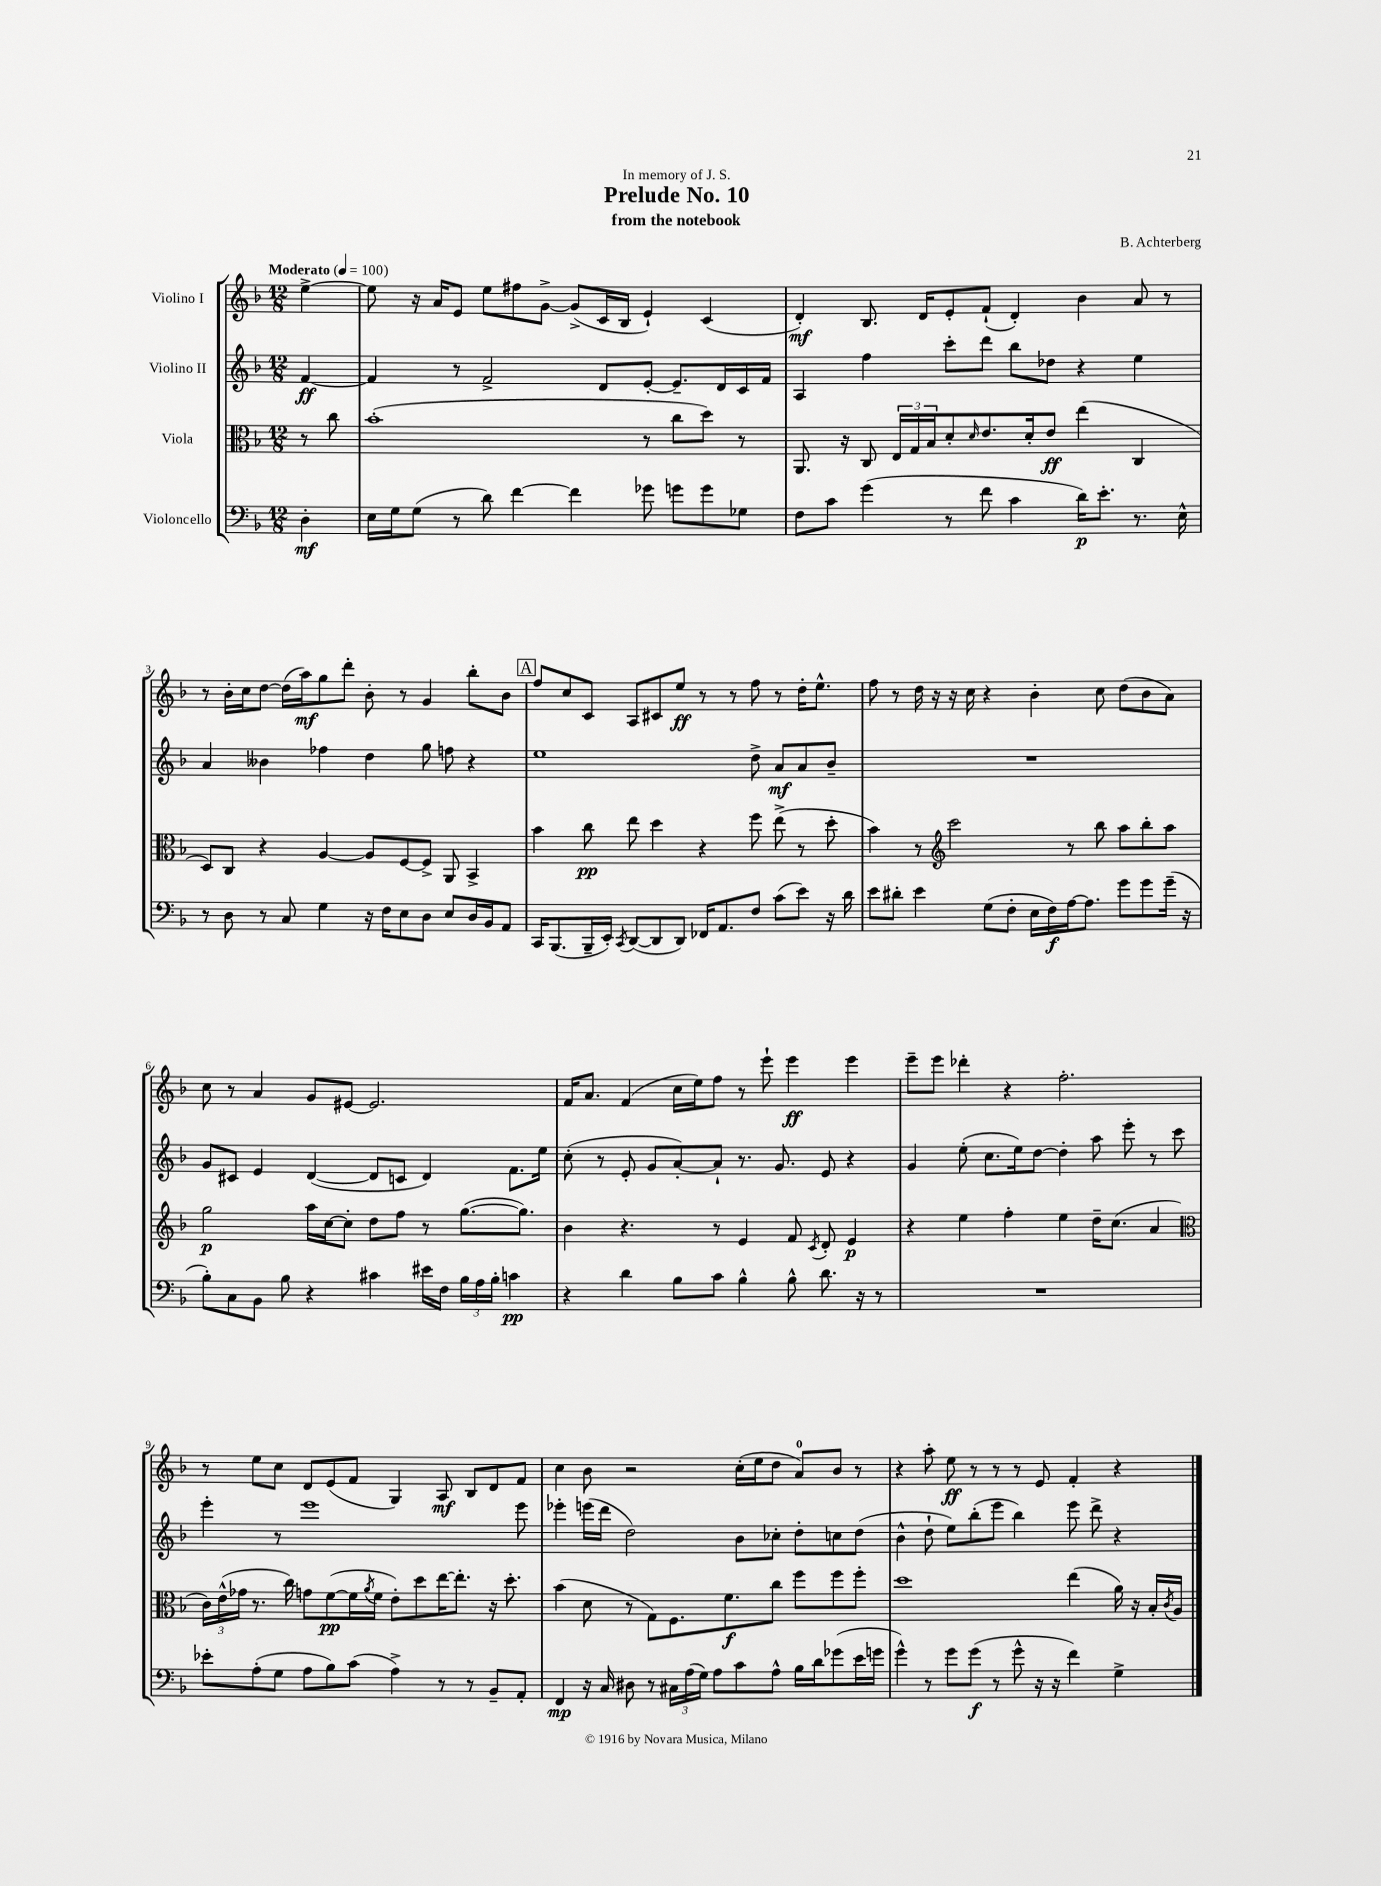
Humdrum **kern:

**kern	**dynam	**kern	**dynam	**kern	**dynam	**kern	**dynam
*part4	*part4	*part3	*part3	*part2	*part2	*part1	*part1
*staff4	*staff4	*staff3	*staff3	*staff2	*staff2	*staff1	*staff1
*I"Violoncello	*	*I"Viola	*	*I"Violino II	*	*I"Violino I	*
*clefF4	*	*clefC3	*	*clefG2	*	*clefG2	*
*k[b-]	*	*k[b-]	*	*k[b-]	*	*k[b-]	*
*M12/8	*	*M12/8	*	*M12/8	*	*M12/8	*
*MM100	*	*MM100	*	*MM100	*	*MM100	*
=	=	=	=	=	=	=	=
!	!	!	!	!	!	!LO:TX:a:B:t=Moderato	!
4D'\	mf	8r	.	[4f/	ff	[4ee^\	.
.	.	8cc\	.	.	.	.	.
=1	=1	=1	=1	=1	=1	=1	=1
16E\LL	.	(1b-'	.	4f/]	.	8ee\]	.
16G\J	.	.	.	.	.	.	.
(8G\J	.	.	.	.	.	16r	.
.	.	.	.	.	.	16a/KL	.
8r	.	.	.	8r	.	8e/J	.
8d\)	.	.	.	2f^/	.	8ee\L	.
[4f\	.	.	.	.	.	8ff#X\	.
.	.	.	.	.	.	[8g^\J	.
4f\]	.	.	.	.	.	(8g^/L]	.
.	.	.	.	8d/L	.	16c/L	.
.	.	.	.	.	.	16B-/JJ	.
8g-X\	.	8r	.	[8e'/J	.	4e`/)	.
8gn\L	.	8cc\L	.	8.e~/L]	.	.	.
8g\	.	8dd\J)	.	.	.	(4c/	.
.	.	.	.	16d/L	.	.	.
8G-X\J	.	8r	.	16c/	.	.	.
.	.	.	.	16f/JJ	.	.	.
=2	=2	=2	=2	=2	=2	=2	=2
8F\L	.	8.AA/	.	4A/	.	4d'/)	mf
8c\J	.	.	.	.	.	.	.
.	.	16r	.	.	.	.	.
(4g\	.	8C/	.	4ff\	.	8.B-/	.
.	.	24E/LL	.	.	.	.	.
.	.	24G/	.	.	.	.	.
.	.	.	.	.	.	16d/KL	.
.	.	24B-/J	.	.	.	.	.
8r	.	8d'/	.	8ccc'\L	.	8e'/	.
.	.	16qqd/	.	.	.	.	.
8f\	.	8.e/	.	8ddd\J	.	(8f`/J	.
4c\	.	.	.	8bb-\L	.	4d'/)	.
.	.	16d'/k	.	.	.	.	.
.	.	8e/J	ff	8dd-X\J	.	.	.
16d\KL)	p	(4ee\	.	4r	.	4b-\	.
8.e'\J	.	.	.	.	.	.	.
8.r	.	4C/	.	4ee\	.	8a/	.
.	.	.	.	.	.	8r	.
16E^^\	.	.	.	.	.	.	.
!!LO:LB:g=z
=3	=3	=3	=3	=3	=3	=3	=3
8r	.	8D/L)	.	4a/	.	8r	.
8D\	.	8C/J	.	.	.	16b-'\LL	.
.	.	.	.	.	.	16cc\J	.
8r	.	4r	.	4b--X\	.	[8dd\J	.
8C/	.	.	.	.	.	(16dd\LL]	.
.	.	.	.	.	.	16aa\J)	mf
4G\	.	[4A/	.	4ff-X\	.	8gg\	.
.	.	.	.	.	.	8ddd'\J	.
16r	.	8A/L]	.	4dd\	.	8b-'\	.
16F\KL	.	.	.	.	.	.	.
8E\	.	[8F/	.	.	.	8r	.
8D\J	.	8F^/J]	.	8gg\	.	4g/	.
8E/L	.	8AA/	.	8ffn\	.	.	.
16D/L	.	4BB-^/	.	4r	.	8bb-'\L	.
16BB-/J	.	.	.	.	.	.	.
8AA/J	.	.	.	.	.	8b-\J	.
!!LO:REH:place=s1:t=A
=4	=4	=4	=4	=4	=4	=4	=4
16CC/KL	.	4b-\	.	1ee	.	8ff/L	.
(8.BBB-/	.	.	.	.	.	.	.
.	.	.	.	.	.	8cc/	.
16BBB-~/L	.	8cc\	pp	.	.	8c/J	.
16EE'/JJ)	.	.	.	.	.	.	.
8qCC/	.	.	.	.	.	.	.
([8DD/L	.	8ee\	.	.	.	8A/L	.
8DD/]	.	4dd\	.	.	.	8c#X/	.
8DD/J)	.	.	.	.	.	8ee/J	ff
16FF-X/KL	.	4r	.	.	.	8r	.
8.AA/	.	.	.	.	.	.	.
.	.	.	.	.	.	8r	.
8F/J	.	8ff\	.	8dd^\	.	8ff\	.
(8c\L	.	(8ee^\	.	8a/L	mf	8r	.
8e\J)	.	8r	.	8a/	.	16dd'\KL	.
.	.	.	.	.	.	8.ee^^\J	.
16r	.	8dd'\	.	8b-~/J	.	.	.
16d\	.	.	.	.	.	.	.
=5	=5	=5	=5	=5	=5	=5	=5
8e\L	.	4b-\)	.	1.r	.	8ff\	.
8d#X'\J	.	.	.	.	.	8r	.
4e\	.	8r	.	.	.	16dd\	.
.	.	.	.	.	.	16r	.
*	*	*clefG2	*	*	*	*	*
.	.	2ccc\	.	.	.	16r	.
.	.	.	.	.	.	16cc\	.
(8G\L	.	.	.	.	.	4r	.
8F'\J	.	.	.	.	.	.	.
16E\LL	.	.	.	.	.	4b-'\	.
16F\)	f	.	.	.	.	.	.
[16A\J	.	8r	.	.	.	.	.
8.A\J]	.	.	.	.	.	.	.
.	.	8bb-\	.	.	.	8cc\	.
8g\L	.	8aa\L	.	.	.	(8dd\L	.
8g\	.	8bb-'\	.	.	.	8b-\	.
(16g~\Jk	.	8aa\J	.	.	.	8a\J)	.
16r	.	.	.	.	.	.	.
!!LO:LB:g=z
=6	=6	=6	=6	=6	=6	=6	=6
8B-'\L)	.	2gg\	p	8g/L	.	8cc\	.
8C\	.	.	.	8c#X/J	.	8r	.
8BB-\J	.	.	.	4e/	.	4a/	.
8B-\	.	.	.	.	.	.	.
4r	.	16aa\LL	.	([4d/	.	8g/L	.
.	.	[16cc\J	.	.	.	.	.
.	.	8cc'\J]	.	.	.	[8e#X/J	.
4c#X\	.	8dd\L	.	8d/L]	.	2.e#/]	.
.	.	8ff\J	.	8cn/J	.	.	.
16e#X\LL	.	8r	.	4d/)	.	.	.
16F\JJ	.	.	.	.	.	.	.
24B-\LL	.	([8.gg\L	.	.	.	.	.
24A\	.	.	.	.	.	.	.
24B-'\JJ	.	.	.	.	.	.	.
4cn\	pp	.	.	8.f\L	.	.	.
.	.	8.gg\J])	.	.	.	.	.
.	.	.	.	16ee\Jk	.	.	.
=7	=7	=7	=7	=7	=7	=7	=7
4r	.	4b-\	.	(8cc'\	.	16f/KL	.
.	.	.	.	.	.	8.a/J	.
.	.	.	.	8r	.	.	.
4d\	.	4.r	.	8e'/	.	(4f/	.
.	.	.	.	8g/L	.	.	.
8B-\L	.	.	.	[8a'/)	.	16cc\LL	.
.	.	.	.	.	.	16ee\J)	.
8c\J	.	8r	.	8a`/J]	.	8ff\J	.
4B-^^\	.	4e/	.	8.r	.	8r	.
.	.	.	.	.	.	8eee`\	.
.	.	.	.	8.g/	.	.	.
8B-^^\	.	8f/	.	.	.	4eee\	ff
.	.	8qc/	.	.	.	.	.
8.d\	.	8d'/	.	8e/	.	.	.
.	.	4e/	p	4r	.	4eee\	.
16r	.	.	.	.	.	.	.
8r	.	.	.	.	.	.	.
=8	=8	=8	=8	=8	=8	=8	=8
1.r	.	4r	.	4g/	.	8eee~\L	.
.	.	.	.	.	.	8eee\J	.
.	.	4ee\	.	(8ee'\	.	4ddd-X'\	.
.	.	.	.	8.cc\L	.	.	.
.	.	4ff'\	.	.	.	4r	.
.	.	.	.	16ee\k)	.	.	.
.	.	.	.	[8dd\J	.	.	.
.	.	4ee\	.	4dd'\]	.	2.ff'\	.
.	.	16dd~\KL	.	8aa\	.	.	.
.	.	(8.cc\J	.	.	.	.	.
.	.	.	.	8eee'\	.	.	.
.	.	4a/	.	8r	.	.	.
.	.	.	.	8ccc\	.	.	.
!!LO:LB:g=z
=9	=9	=9	=9	=9	=9	=9	=9
*	*	*clefC3	*	*	*	*	*
8e-X'\L	.	24c\LL)	.	4eee'\	.	8r	.
.	.	(24e^^\	.	.	.	.	.
.	.	24g-X\JJ	.	.	.	.	.
(8A'\	.	8.r	.	.	.	8ee\L	.
8G\J	.	.	.	8r	.	8cc\J	.
.	.	16cc\)	.	.	.	.	.
8A\L	.	8gn\L	.	1eee	.	8d/L	.
8B-\)	.	([8f\	pp	.	.	(8e/	.
(8c\J	.	16f\L]	.	.	.	8f/J	.
.	.	8qa/	.	.	.	.	.
.	.	16f\JJ	.	.	.	.	.
4A^\)	.	8e'\L)	.	.	.	4G/)	.
.	.	8dd\	.	.	.	.	.
8r	.	[16ee\K	.	.	.	8A/	mf
.	.	8.ee'\J]	.	.	.	.	.
8r	.	.	.	.	.	8B-/L	.
8BB-~/L	.	16r	.	.	.	8d/	.
.	.	8.dd'\	.	.	.	.	.
8AA'/J	.	.	.	8eee\	.	8f/J	.
=10	=10	=10	=10	=10	=10	=10	=10
4FF/	mp	(4b-\	.	4eee-X'\	.	4cc\	.
16r	.	8d\	.	(16eeen\LL	.	8b-\	.
16C/	.	.	.	16ddd\JJ	.	.	.
8D#X\	.	8r	.	2dd\)	.	2r	.
8r	.	8G\L)	.	.	.	.	.
24C#X\LL	.	8.F\	.	.	.	.	.
(24A\	.	.	.	.	.	.	.
24G\JJ)	.	.	.	.	.	.	.
8A\L	.	.	.	.	.	.	.
.	.	8.f\	f	.	.	.	.
8c\	.	.	.	8b-\L	.	(16cc'\LL	.
.	.	.	.	.	.	16ee\J	.
8A^^\J	.	8cc\J	.	8cc-X'\J	.	8dd\J	.
16B-\LL	.	8ff\L	.	8dd'\L	.	8a/L)	.
16d\J	.	.	.	.	.	.	.
(8g-X\	.	8ff\	.	8ccn\	.	8b-/J	.
16e\L	.	8ff'\J	.	(8dd\J	.	8r	.
16gn\JJ	.	.	.	.	.	.	.
=11	=11	=11	=11	=11	=11	=11	=11
4g^^\)	.	1dd	.	4b-^^\	.	4r	.
8r	.	.	.	8dd`\	.	8aa'\	.
8g\L	.	.	.	8ee\L)	.	8ee\	ff
(8g\J	f	.	.	(8bb-'\	.	8r	.
8r	.	.	.	8eee\J	.	8r	.
8g^^\	.	.	.	4bb-\)	.	8r	.
16r	.	.	.	.	.	8e/	.
16r	.	.	.	.	.	.	.
4f\)	.	(4ee\	.	8eee\	.	4f'/	.
.	.	.	.	8ddd^\	.	.	.
4G^\	.	16a\)	.	4r	.	4r	.
.	.	16r	.	.	.	.	.
.	.	16B-'/LL	.	.	.	.	.
.	.	8qc/	.	.	.	.	.
.	.	16A/JJ	.	.	.	.	.
==	==	==	==	==	==	==	==
*-	*-	*-	*-	*-	*-	*-	*-
